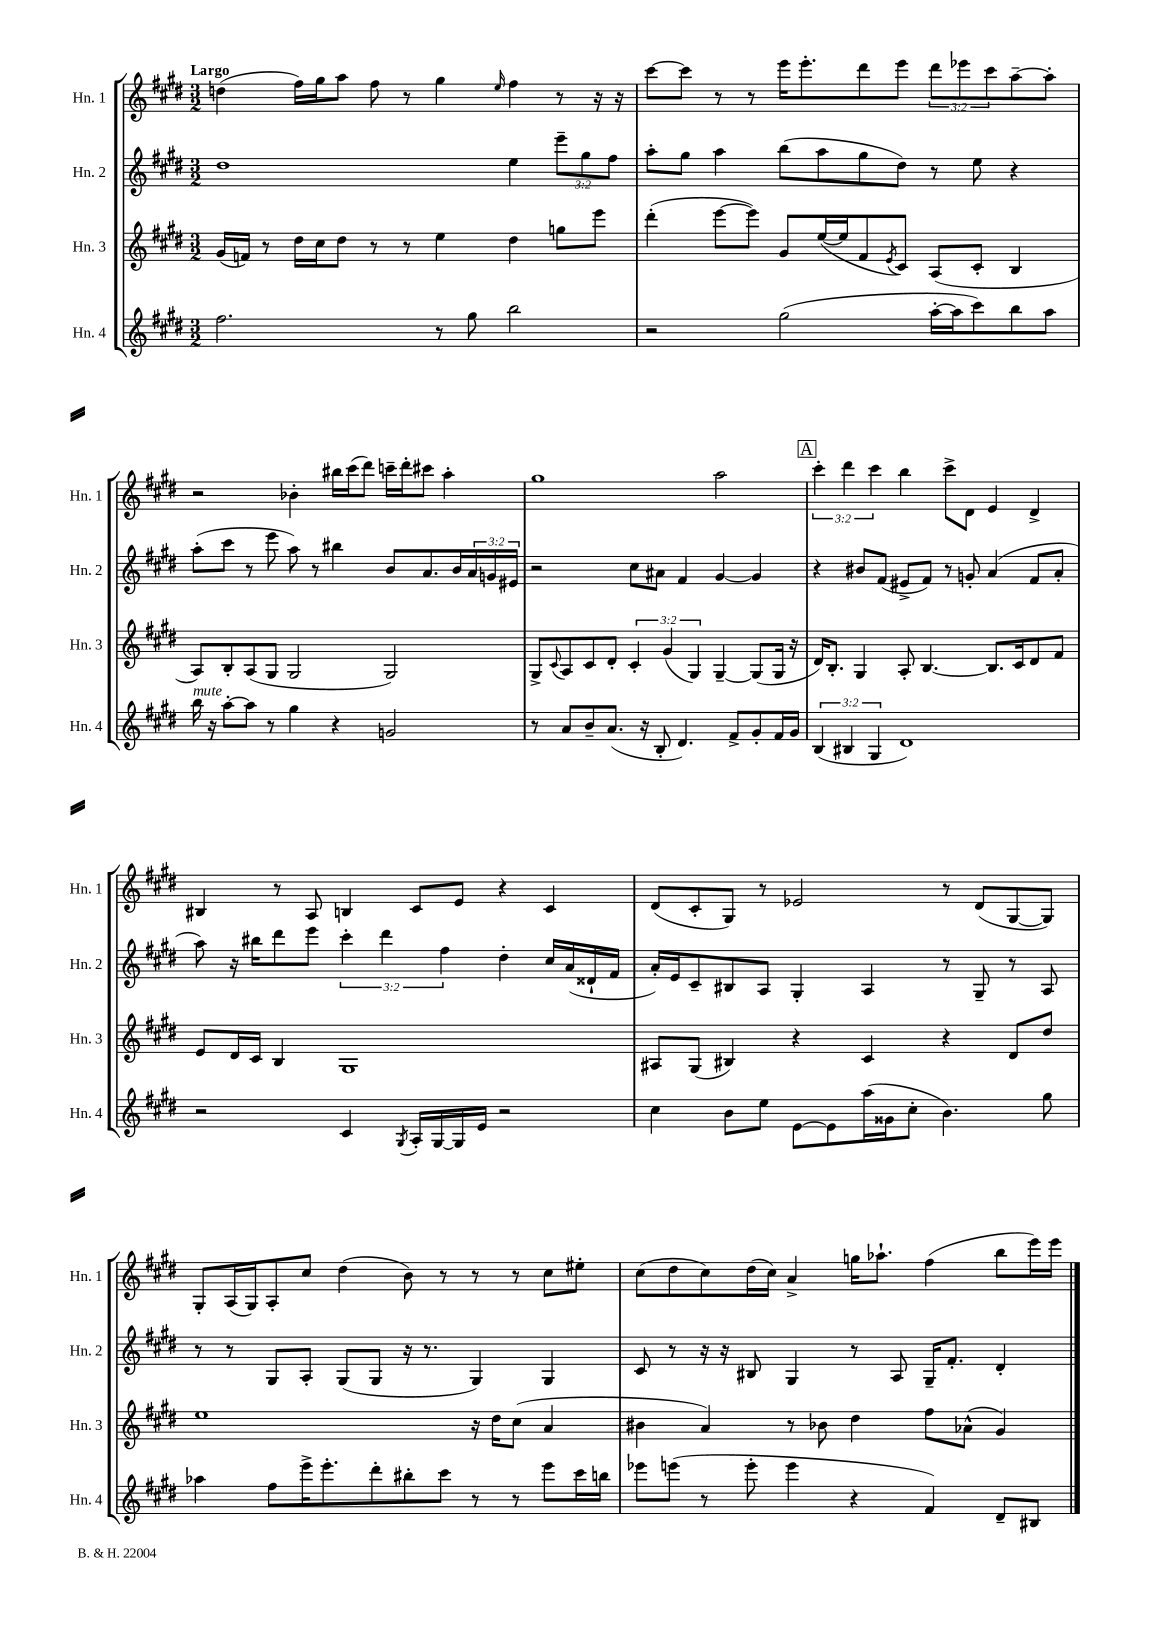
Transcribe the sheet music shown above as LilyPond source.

<<
\new StaffGroup <<
\new Staff = "s0" \with { instrumentName = "Hn. 1" shortInstrumentName = "Hn. 1" } {
    \clef treble \key e \major \numericTimeSignature \time 3/2 \override Staff.TupletNumber.text = #tuplet-number::calc-fraction-text \tempo "Largo"
    d''4( fis''16) gis''16 a''8 fis''8 r8 gis''4 \grace { e''16 } fis''4 r8 r16 r16 |
    cis'''8~ cis'''8 r8 r8 e'''16 e'''8.-. dis'''8 e'''8 \tuplet 3/2 { dis'''8 ees'''8 cis'''8 } a''8~-- a''8-. |
    r2 bes'4-. bis''16 cis'''16( dis'''8) c'''16-- dis'''16-. cis'''8 a''4-. |
    gis''1 a''2 |
    \mark \markup { \box "A" } \tuplet 3/2 { cis'''4-. dis'''4 cis'''4 } b''4 cis'''8-> dis'8 e'4 dis'4-> |
    bis4 r8 a8 b4 cis'8 e'8 r4 cis'4 |
    dis'8( cis'8-. gis8) r8 ees'2 r8 dis'8( gis8~ gis8) |
    gis8-. a16( gis16) a8-. cis''8 dis''4( b'8) r8 r8 r8 cis''8 eis''8-. |
    cis''8( dis''8 cis''8) dis''16( cis''16) a'4-> g''16 aes''8.-! fis''4( b''8 e'''16) e'''16 \bar "|." |
}
\new Staff = "s1" \with { instrumentName = "Hn. 2" shortInstrumentName = "Hn. 2" } {
    \clef treble \key e \major \numericTimeSignature \time 3/2 \override Staff.TupletNumber.text = #tuplet-number::calc-fraction-text
    dis''1 e''4 \tuplet 3/2 { e'''8-- gis''8 fis''8 } |
    a''8-. gis''8 a''4 b''8( a''8 gis''8 dis''8) r8 e''8 r4 |
    a''8-.( cis'''8 r8 e'''8 a''8) r8 bis''4 b'8 a'8. b'16 \tuplet 3/2 { a'16 g'16 eis'16 } |
    r2 cis''8 ais'8 fis'4 gis'4~ gis'4 |
    \mark \markup { \box "A" } r4 bis'8 fis'8( eis'8-> fis'8) r8 g'8-. a'4( fis'8 a'8-. |
    a''8) r16 bis''16 dis'''8 e'''8 \tuplet 3/2 { cis'''4-. dis'''4 fis''4 } dis''4-. cis''16 a'16( disis'16-! fis'16 |
    a'16-.) e'16 cis'8-- bis8 a8 gis4-. a4 r8 gis8-- r8 a8 |
    r8 r8 gis8 a8-. gis8( gis8 r16 r8. gis4) gis4 |
    cis'8 r8 r16 r16 bis8 gis4 r8 a8 gis16-- fis'8.-. dis'4-. \bar "|." |
}
\new Staff = "s2" \with { instrumentName = "Hn. 3" shortInstrumentName = "Hn. 3" } {
    \clef treble \key e \major \numericTimeSignature \time 3/2 \override Staff.TupletNumber.text = #tuplet-number::calc-fraction-text
    gis'16( f'16) r8 dis''16 cis''16 dis''8 r8 r8 e''4 dis''4 g''8 e'''8 |
    dis'''4-.( e'''8~ e'''8) gis'8 e''16~( e''16 fis'8 \acciaccatura { e'8 } cis'8) a8( cis'8-. b4 |
    a8) b8-. a8( gis8 gis2 gis2) |
    gis8-> \appoggiatura { cis'8 } a8 cis'8 dis'8-. \tuplet 3/2 { cis'4-. gis'4( gis4) } gis4~-- gis8( gis16 r16 |
    \mark \markup { \box "A" } dis'16) b8.-. gis4 a8-. b4.~ b8. cis'16 dis'8 fis'8 |
    e'8 dis'16 cis'16 b4 gis1 |
    ais8 gis8( bis4) r4 cis'4 r4 dis'8 dis''8 |
    e''1 r16 dis''16 cis''8( a'4 |
    bis'4 a'4) r8 bes'8 dis''4 fis''8 aes'8-^( gis'4) \bar "|." |
}
\new Staff = "s3" \with { instrumentName = "Hn. 4" shortInstrumentName = "Hn. 4" } {
    \clef treble \key e \major \numericTimeSignature \time 3/2 \override Staff.TupletNumber.text = #tuplet-number::calc-fraction-text
    fis''2. r8 gis''8 b''2 |
    r2 gis''2( a''16~-. a''16 cis'''8) b''8 a''8 |
    b''16^\markup { \italic "mute" } r16 a''8~-. a''8 r8 gis''4 r4 g'2 |
    r8 a'8 b'8-- a'8.( r16 b8-. dis'4.) fis'8-> gis'8-. fis'16 gis'16 |
    \mark \markup { \box "A" } \tuplet 3/2 { b4( bis4 gis4 } dis'1) |
    r2 cis'4 \acciaccatura { gis8 } a16-. gis16~ gis16 e'16 r2 |
    cis''4 b'8 e''8 e'8~ e'8 a''16( gisis'16 cis''8-. b'4.) gis''8 |
    aes''4 fis''8 e'''16-> e'''8.-. dis'''8-. bis''8-. cis'''8 r8 r8 e'''8 cis'''16 b''16 |
    ees'''8 e'''8( r8 e'''8-. e'''4 r4 fis'4) dis'8-- bis8 \bar "|." |
}
>>
>>
\layout { \context { \Score \remove "Bar_number_engraver" } }
